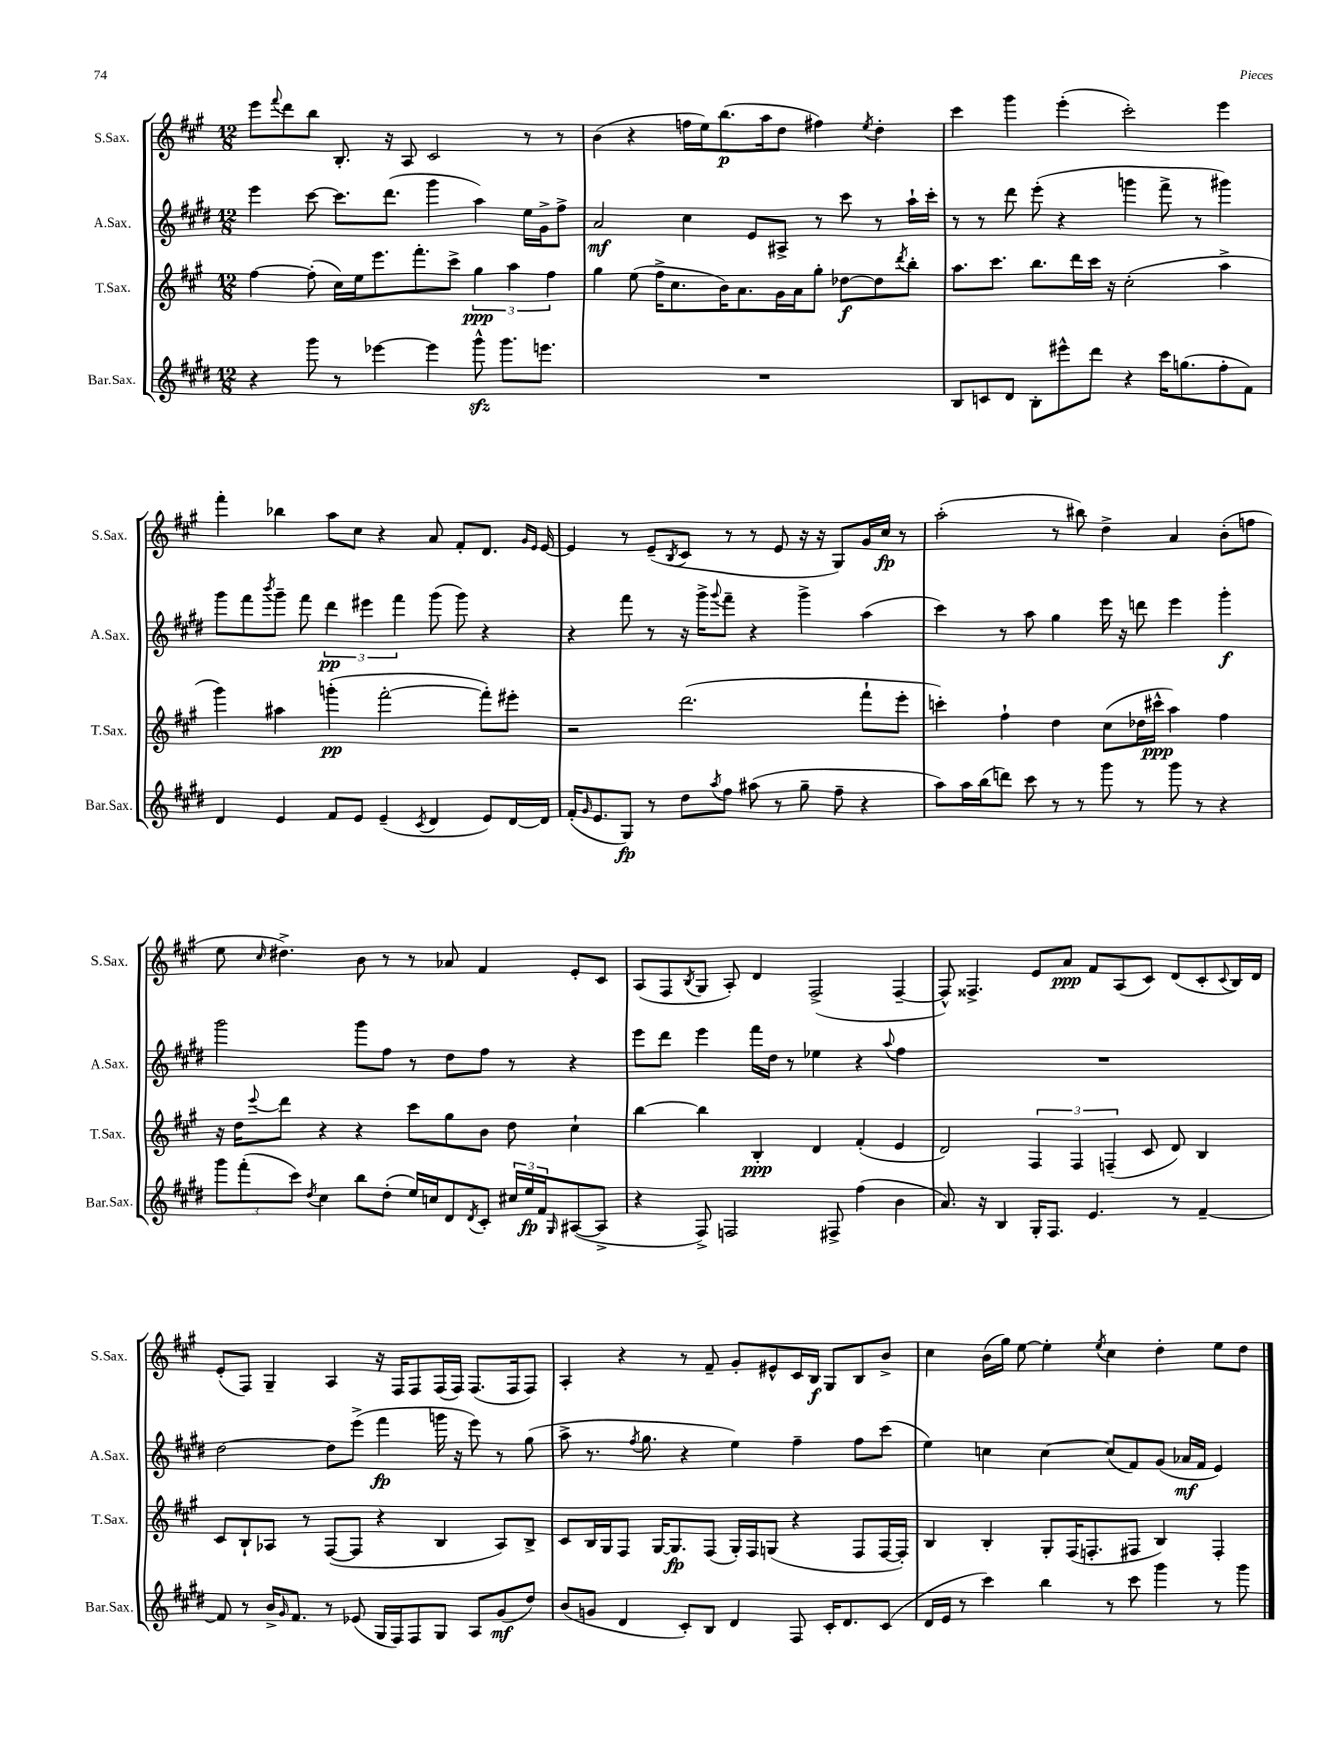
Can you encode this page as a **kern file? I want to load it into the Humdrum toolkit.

**kern	**dynam	**kern	**dynam	**kern	**dynam	**kern	**dynam
*part4	*part4	*part3	*part3	*part2	*part2	*part1	*part1
*staff4	*staff4	*staff3	*staff3	*staff2	*staff2	*staff1	*staff1
*I"Bar.Sax.	*	*I"T.Sax.	*	*I"A.Sax.	*	*I"S.Sax.	*
*I'Bar.Sax.	*	*I'T.Sax.	*	*I'A.Sax.	*	*I'S.Sax.	*
*clefG2	*	*clefG2	*	*clefG2	*	*clefG2	*
*k[f#c#g#d#]	*	*k[f#c#g#]	*	*k[f#c#g#d#]	*	*k[f#c#g#]	*
*M12/8	*	*M12/8	*	*M12/8	*	*M12/8	*
=21	=21	=21	=21	=21	=21	=21	=21
4r	.	[4ff#\	.	4eee\	.	8eee\L	.
.	.	.	.	.	.	8qqfff#/	.
.	.	.	.	.	.	8ddd\	.
8ggg#\	.	(8ff#'\]	.	[8ccc#\	.	8bb\J	.
8r	.	16cc#\LL)	.	8.ccc#\L]	.	8.B'/	.
.	.	16ee\J	.	.	.	.	.
[4eee-X\	.	8.eee\	.	.	.	.	.
.	.	.	.	(8.ddd#\J	.	16r	.
.	.	.	.	.	.	8A/	.
.	.	8.fff#'\	.	.	.	.	.
4eee-\]	.	.	.	4ggg#\	.	2c#/	.
.	.	8ccc#^\J	.	.	.	.	.
8ggg#zz^^\	.	6gg#\	ppp	4aa\)	.	.	.
8.ggg#\L	.	.	.	.	.	.	.
.	.	6aa\	.	.	.	.	.
.	.	.	.	16ee\LL	.	8r	.
8.eeen\J	.	.	.	16g#^\J	.	.	.
.	.	6ff#\	.	.	.	.	.
.	.	.	.	8ff#^\J	.	8r	.
=22	=22	=22	=22	=22	=22	=22	=22
1.r	.	4gg#\	.	2a/	mf	(4b\	.
.	.	(8ee\	.	.	.	4r	.
.	.	16ff#^\KL	.	.	.	.	.
.	.	8.cc#\	.	.	.	.	.
.	.	.	.	4cc#\	.	16ffn\LL	.
.	.	.	.	.	.	16ee\J)	.
.	.	16b\K)	.	.	.	(8.bb\	p
.	.	8.a\	.	.	.	.	.
.	.	.	.	8e/L	.	.	.
.	.	.	.	.	.	16aa\k	.
.	.	16g#\L	.	8A#X^/J	.	8dd\J	.
.	.	16a\J	.	.	.	.	.
.	.	8gg#'\J	.	8r	.	4ff#X\)	.
.	.	[8dd-X\L	f	8ccc#\	.	.	.
.	.	.	.	.	.	8qee/	.
.	.	8dd-\]	.	8r	.	4dd'\	.
.	.	8qddd/	.	.	.	.	.
.	.	8bb'\J	.	16aa`\LL	.	.	.
.	.	.	.	16ccc#'\JJ	.	.	.
=23	=23	=23	=23	=23	=23	=23	=23
8B/L	.	8.aa\L	.	8r	.	4ccc#\	.
8cn/	.	.	.	8r	.	.	.
.	.	8.ccc#\J	.	.	.	.	.
8d#/J	.	.	.	8ddd#\	.	4ggg#\	.
8B'\L	.	8.bb\L	.	(8eee'\	.	.	.
8eee#X^^\	.	.	.	4r	.	(4eee'\	.
.	.	16ddd\L	.	.	.	.	.
8ddd#\J	.	16ccc#\JJ	.	.	.	.	.
.	.	16r	.	.	.	.	.
4r	.	(2cc#'\	.	4gggn\	.	2ccc#'\)	.
16ccc#\KL	.	.	.	8fff#^\	.	.	.
(8.ggn\	.	.	.	.	.	.	.
.	.	.	.	8r	.	.	.
8ff#'\	.	4aa^\	.	4ggg#X\)	.	4eee\	.
8f#\J)	.	.	.	.	.	.	.
!!LO:LB:g=z
=24	=24	=24	=24	=24	=24	=24	=24
4d#/	.	4ggg#\)	.	8ggg#\L	.	4fff#'\	.
.	.	.	.	8fff#\	.	.	.
.	.	.	.	8qbbb/	.	.	.
4e/	.	4aa#X\	.	8ggg#~\J	.	4bb-X\	.
.	.	.	.	8fff#\	.	.	.
8f#/L	.	(4gggn'\	pp	6ddd#\	pp	8aa\L	.
8e/J	.	.	.	.	.	8cc#\J	.
.	.	.	.	6eee#X\	.	.	.
(4e~/	.	[2fff#'\	.	.	.	4r	.
.	.	.	.	6fff#\	.	.	.
8qc#/	.	.	.	.	.	.	.
4d#/	.	.	.	(8ggg#\	.	8a/	.
.	.	.	.	8ggg#\)	.	8f#'/L	.
8e/L)	.	8fff#'\L])	.	4r	.	8.d/J	.
[16d#/L	.	8eee#X'\J	.	.	.	.	.
.	.	.	.	.	.	16qqg#/LL	.
.	.	.	.	.	.	16qqe/JJ	.
16d#/JJ]	.	.	.	.	.	[16e/	.
=25	=25	=25	=25	=25	=25	=25	=25
(16f#'/KL	.	2r	.	4r	.	4e/]	.
16qqg#/	.	.	.	.	.	.	.
8.e/	.	.	.	.	.	.	.
8G#/J)	fp	.	.	8fff#\	.	8r	.
8r	.	.	.	8r	.	(8e~/L	.
.	.	.	.	.	.	8qB/	.
8dd#\L	.	(2.ddd\	.	16r	.	8c#/J	.
.	.	.	.	16ggg#^\KL	.	.	.
8qaa/	.	.	.	8qqggg#/	.	.	.
8ff#\J	.	.	.	8fff#~\J	.	8r	.
(8aa#X\	.	.	.	4r	.	8r	.
8r	.	.	.	.	.	8e/	.
8gg#~\	.	.	.	4ggg#^\	.	16r	.
.	.	.	.	.	.	16r	.
8ff#~\	.	.	.	.	.	8G#/L)	.
4r	.	8fff#`\L	.	(4aa\	.	16g#/L	.
.	.	.	.	.	.	16cc#/JJ	fp
.	.	8eee'\J	.	.	.	8r	.
=26	=26	=26	=26	=26	=26	=26	=26
8aa\L)	.	4cccn'\)	.	4ccc#\)	.	(2aa'\	.
16aa\L	.	.	.	.	.	.	.
(16bb\J	.	.	.	.	.	.	.
8dddn\J)	.	4ff#`\	.	8r	.	.	.
8ccc#\	.	.	.	8aa\	.	.	.
8r	.	4dd\	.	4gg#\	.	8r	.
8r	.	.	.	.	.	8bb#X\)	.
8ggg#\	.	(8cc#\L	.	16eee\	.	4dd^\	.
.	.	.	.	16r	.	.	.
8r	.	16dd-X\L	.	8dddn\	.	.	.
.	.	16ccc#X^^\JJ	ppp	.	.	.	.
8ggg#\	.	4aa\)	.	4eee\	.	4a/	.
8r	.	.	.	.	.	.	.
4r	.	4ff#\	.	4ggg#'\	f	(8b'\L	.
.	.	.	.	.	.	8ffn\J	.
!!LO:LB:g=z
=27	=27	=27	=27	=27	=27	=27	=27
12ggg#\L	.	16r	.	2ggg#\	.	8ee\	.
.	.	16dd\KL	.	.	.	.	.
(12fff#'\	.	.	.	.	.	.	.
.	.	8qqeee/	.	.	.	16qqcc#/	.
.	.	8ddd\J	.	.	.	4.dd#X^\)	.
12ccc#\J)	.	.	.	.	.	.	.
8qdd#/	.	.	.	.	.	.	.
4cc#\	.	4r	.	.	.	.	.
8bb\L	.	4r	.	8ggg#\L	.	8b\	.
(8dd#'\J	.	.	.	8ff#\J	.	8r	.
16ee/LL)	.	8ccc#\L	.	8r	.	8r	.
16ccn/J	.	.	.	.	.	.	.
8d#/	.	8gg#\	.	8dd#\L	.	8a-X/	.
8qd#/	.	.	.	.	.	.	.
8c#'/J	.	8b\J	.	8ff#\J	.	4f#/	.
24cc#X/LL	.	8dd\	.	8r	.	.	.
24ee/	fp	.	.	.	.	.	.
24f#/J	.	.	.	.	.	.	.
16qqG#/	.	.	.	.	.	.	.
([8A#X/	.	4cc#`\	.	4r	.	8e'/L	.
8A#^/J]	.	.	.	.	.	8c#/J	.
=28	=28	=28	=28	=28	=28	=28	=28
4r	.	[4bb\	.	8eee\L	.	(8A/L	.
.	.	.	.	8ddd#\J	.	8F#/	.
.	.	.	.	.	.	8qB/	.
8F#^/)	.	4bb\]	.	4eee\	.	8G#/J	.
2Fn/	.	.	.	.	.	8A'/)	.
.	.	4B'/	ppp	16fff#\LL	.	4d/	.
.	.	.	.	16dd#\JJ	.	.	.
.	.	.	.	8r	.	.	.
.	.	4d/	.	4ee-X\	.	(2F#^/	.
8F#X^/	.	.	.	.	.	.	.
(4ff#\	.	(4f#'/	.	4r	.	.	.
.	.	.	.	8qqaa/	.	.	.
4b\	.	4e/	.	4ff#\	.	[4F#~/	.
=29	=29	=29	=29	=29	=29	=29	=29
8.a/)	.	2d/)	.	1.r	.	8F#^^/])	.
.	.	.	.	.	.	4.F##X^/	.
16r	.	.	.	.	.	.	.
4B/	.	.	.	.	.	.	.
16G#'/KL	.	6F#/	.	.	.	8e/L	.
8.F#/J	.	.	.	.	.	.	.
.	.	.	.	.	.	8a/J	ppp
.	.	6F#/	.	.	.	.	.
4.e/	.	.	.	.	.	8f#/L	.
.	.	(6Fn~/	.	.	.	.	.
.	.	.	.	.	.	(8A/	.
.	.	8c#/	.	.	.	8c#/J)	.
8r	.	8d/)	.	.	.	(8d/L	.
[4f#~/	.	4B/	.	.	.	8c#'/	.
.	.	.	.	.	.	8qqc#/	.
.	.	.	.	.	.	16B/L)	.
.	.	.	.	.	.	16d/JJ	.
!!LO:LB:g=z
=30	=30	=30	=30	=30	=30	=30	=30
8f#/]	.	8c#/L	.	[2dd#\	.	(8e'/L	.
8r	.	8B`/	.	.	.	8F#/J)	.
16b^/KL	.	8A-X/J	.	.	.	4G#~/	.
16qqg#/	.	.	.	.	.	.	.
8.f#/J	.	.	.	.	.	.	.
.	.	8r	.	.	.	.	.
8r	.	([8F#/L	.	8dd#\L]	.	4A/	.
(8e-X/	.	8F#/J]	.	(8eee^\J	.	.	.
16G#/LL	.	4r	.	4fff#\	fp	16r	.
16F#/J)	.	.	.	.	.	16F#/KL	.
8F#/	.	.	.	.	.	8F#/	.
8G#/J	.	4B/	.	16gggn\	.	(16F#/L	.
.	.	.	.	16r	.	16F#/JJ)	.
8A/L	.	.	.	8eee\)	.	(8.F#/L	.
(8g#/	mf	8A-/L)	.	8r	.	.	.
.	.	.	.	.	.	16F#/k	.
8dd#/J)	.	8B^/J	.	(8gg#\	.	8F#/J)	.
=31	=31	=31	=31	=31	=31	=31	=31
(8b/L	.	8c#/L	.	8aa^\	.	4A'/	.
8gn/J	.	16B/L	.	8.r	.	.	.
.	.	16G#/J	.	.	.	.	.
4d#/	.	8F#/J	.	.	.	4r	.
.	.	.	.	8qff#/	.	.	.
.	.	.	.	8.gg#\	.	.	.
.	.	[16G#/KL	.	.	.	.	.
.	.	8.G#/]	fp	.	.	.	.
8c#'/L)	.	.	.	4r	.	8r	.
8B/J	.	(8F#/J	.	.	.	8f#~/	.
4d#/	.	16G#'/LL)	.	4ee\)	.	8g#'/L	.
.	.	16F#/J	.	.	.	.	.
.	.	(8Gn/J	.	.	.	8e#X^^/	.
8F#/	.	4r	.	4ff#~\	.	16c#/L	.
.	.	.	.	.	.	16B/JJ	f
16c#'/KL	.	.	.	.	.	8G#/L	.
8.d#/	.	.	.	.	.	.	.
.	.	8F#/L	.	8ff#\L	.	8B/	.
(8c#/J	.	[16F#/L	.	(8ccc#\J	.	8b^/J	.
.	.	16F#'/JJ])	.	.	.	.	.
=32	=32	=32	=32	=32	=32	=32	=32
16d#/LL	.	4B/	.	4ee\)	.	4cc#\	.
16e/JJ	.	.	.	.	.	.	.
8r	.	.	.	.	.	.	.
4ccc#\)	.	4B'/	.	4ccn\	.	(16b\LL	.
.	.	.	.	.	.	16gg#\JJ)	.
.	.	.	.	.	.	[8ee\	.
4bb\	.	8G#'/L	.	[4cc\	.	4ee'\]	.
.	.	(16F#/K	.	.	.	.	.
.	.	8.Fn'/	.	.	.	.	.
.	.	.	.	.	.	8qee/	.
8r	.	.	.	(8cc/L]	.	4cc#\	.
8ccc#\	.	8F#X/J	.	8f#/)	.	.	.
4ggg#\	.	4B/)	.	(8g#/J	.	4dd'\	.
.	.	.	.	16a-X/LL	mf	.	.
.	.	.	.	16f#/JJ	.	.	.
8r	.	4F#'/	.	4e/)	.	8ee\L	.
8ggg#\	.	.	.	.	.	8dd\J	.
==	==	==	==	==	==	==	==
*-	*-	*-	*-	*-	*-	*-	*-
